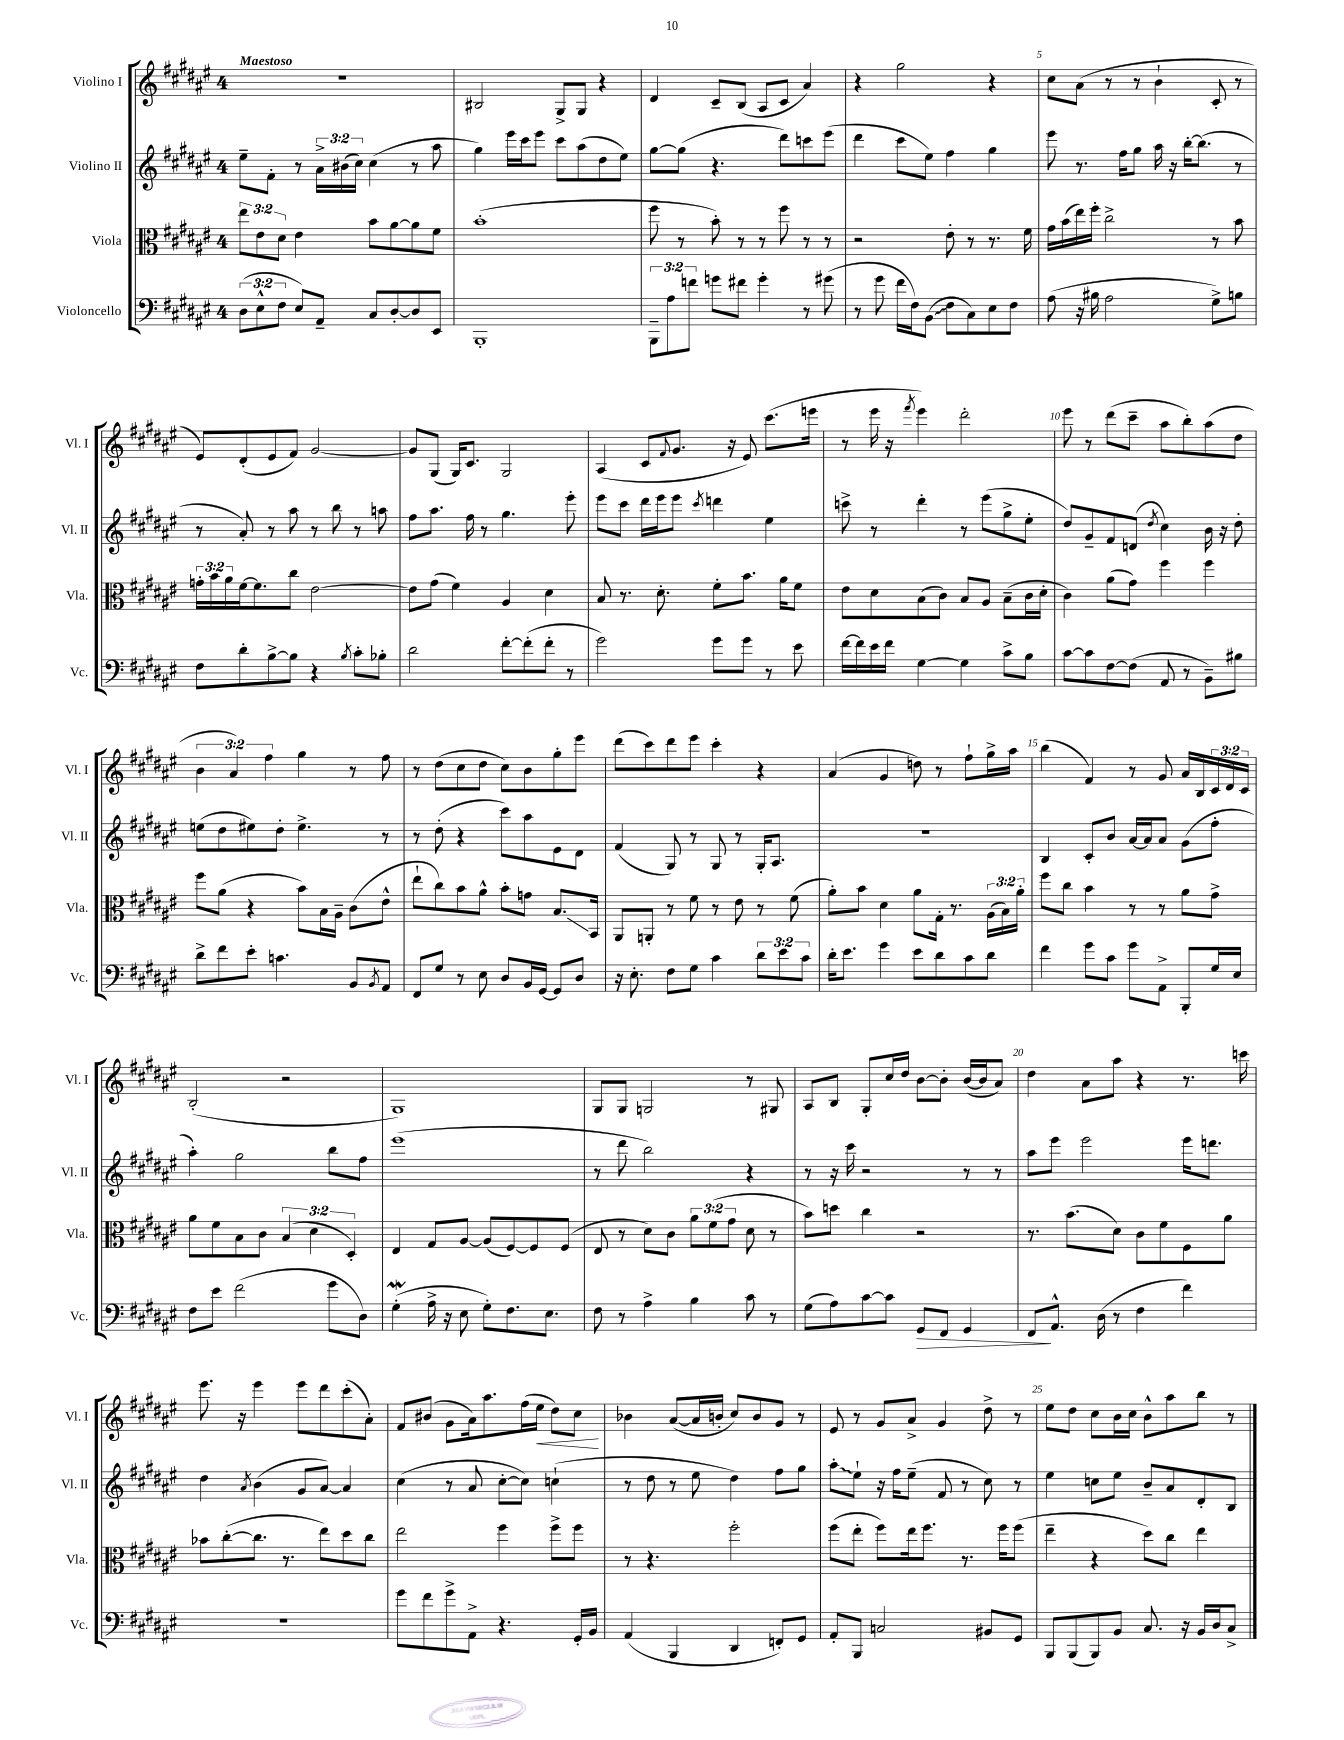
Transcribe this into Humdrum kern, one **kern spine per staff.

**kern	**kern	**kern	**kern
*staff4	*staff3	*staff2	*staff1
*clefF4	*clefC3	*clefG2	*clefG2
*k[f#c#g#d#a#e#]	*k[f#c#g#d#a#e#]	*k[f#c#g#d#a#e#]	*k[f#c#g#d#a#e#]
*M4/4	*M4/4	*M4/4	*M4/4
(12D#\L	12ee#\L	8ee#~\L	1r
12E#^^\	12e#\	.	.
.	.	8f#'\J	.
12F#\J	12d#\J	.	.
8E#/L)	4e#\	8r	.
8AA#~/J	.	24a#^\LL	.
.	.	(24b#\	.
.	.	24cc#\JJ)	.
8C#/L	8b\L	(4cc#\	.
[8D#'/	[8a#\	.	.
8D#/]	8a#\]	8r	.
8EE#/J	8f#\J	8aa#\	.
=	=	=	=
1BBB'	(1b'	4gg#\)	2B#/
.	.	16eee#\LL	.
.	.	16ccc#\J	.
.	.	8eee#\J	.
.	.	8ccc#\L	8G#^/L
.	.	(8aa#\	8G#/J
.	.	8dd#\	4r
.	.	8ee#\J)	.
=	=	=	=
12BBB~\L	8ff#\	[8gg#\L	4d#/
12A#\	.	.	.
.	8r	(8gg#\]J	.
12f\J	.	.	.
8g\L	8b'\)	4.r	8c#~/L
8f#\J	8r	.	(8B/J
4g'\	8r	.	8A#/L
.	8ff#\	8ddd#\L)	8c#/J
8r	8r	8ccc\	4a#/)
(8g#\	8r	(8eee#\J	.
=	=	=	=
8r	2r	4ddd#\	4r
8g#\	.	.	.
16f#\LL	.	8ccc#\L	2gg#\
16F#\J)	.	.	.
(8BB\J	.	8ee#\J)	.
8F#\L	8e#'\	4ff#\	.
8C#\)	8r	.	.
8E#\	8.r	4gg#\	4r
8F#\J	.	.	.
.	16f#\	.	.
=	=	=	=
(8A#\	16g#\LL	8eee#\	8cc#\L
.	(16b\	.	.
16r	16ee#\)	8.r	(8a#\J
16B#\	16ff#'\JJ	.	.
2A#\	2cc#^\	.	8r
.	.	16ff#\LK	.
.	.	8gg#\J	8r
.	.	16aa#\	4b`\
.	.	16r	.
.	.	[16bb'\LK	.
.	.	(8.bb\]J	.
8G#^\L)	8r	.	8c#'/
8B\J	8b\	8r	8r
=	=	=	=
8F#\L	24g'\LL	8r	8e#/L)
.	24b\	.	.
.	24a#\	.	.
8d#'\	[16f#\J	8a#'/)	(8d#'/
.	8.f#\]	.	.
[8B^\	.	8r	8e#/
8B\]J	8cc#\J	8aa#\	8f#/J)
4r	[2e#\	8r	[2g#/
.	.	8bb\	.
8qB/	.	.	.
8c#'\L	.	8r	.
8B-'\J	.	8aa\	.
=	=	=	=
2d#\	8e#\]L	8ff#\L	8g#/]L
.	(8g#\J	8.aa#\J	(8G#/J
.	4f#\)	.	16G#/LK)
.	.	16ff#\	8.c#/J
.	.	8r	.
[8f#'\L	4A#/	4.gg#\	2G#/
(8f#'\]	.	.	.
8f#'\J	4d#\	.	.
8r	.	8eee#'\	.
=	=	=	=
2g#\)	8B/	8eee#\L	(4A#/
.	8.r	8ccc#\J	.
.	.	16ddd#\LL	8c#/L
.	8.d#'\	16eee#\J	.
.	.	.	8qqf#/
.	.	8eee#\J	8.g#/J
.	.	8qccc#/	.
8g#\L	8f#'\L	4ddd\	.
.	.	.	16r
8g#\J	8.b\J	.	8e#/)
8r	.	4ee#\	(8.ccc#\L
.	16a#\LK	.	.
8e#\	8f#\J	.	.
.	.	.	16eee\Jk
=	=	=	=
[16f#\LL	8e#\L	8ccc^\	8r
16f#\]	.	.	.
16e#\	8d#\	8r	16eee#\
16f#\JJ	.	.	16r
.	.	.	8qfff#/
[4G#\	(8B\	4ddd#'\	4eee#\)
.	8c#\J)	.	.
4G#\]	8B/L	8r	2ddd#'\
.	8A#/J	(8eee#\L	.
8c#^\L	(8B~\L	8gg#^\	.
8B\J	16c#\L	8ee#'\J	.
.	16d#'\JJ	.	.
=	=	=	=
[8c#\L	4c#\)	8dd#/L)	8eee#\
8c#\]	.	8g#~/	8r
[8F#\	(8a#\L	8f#/	(8ddd#\L
(8F#\]J	8g#\J)	(8d/J	8ccc#~\J
.	.	8qdd#/	.
8AA#/	4ff#\	4cc#\)	8aa#\L
8r	.	.	8bb'\)
8BB~\L)	4ff#\	16b\	(8aa#\
.	.	16r	.
8B#\J	.	8dd#'\	8dd#\J
=	=	=	=
8d#^\L	8ff#\L	(8ee\L	6b\
8f#\	(8a#\J	8dd#\	.
.	.	.	6a#/)
8e#'\J	4r	8ee#\)	.
.	.	.	6ff#\
4.c\	.	8dd#'\J	.
.	8b\L)	4.ee#^\	4gg#\
.	16B\L	.	.
.	16A#~\JJ	.	.
8BB/L	(8c#\L	.	8r
8qBB/	.	.	.
8AA#/J	8e#^^\J	8r	8ff#\
=	=	=	=
8FF#/L	8ee#`\L	8r	8r
8G#/J	8cc#\)	(8dd#'\	(8dd#\L
8r	8b\	4r	8cc#\
8E#\	8a#^^\J	.	8dd#\J
8D#/L	8b'\L	8ccc#\L)	8cc#\L)
16BB/L	8g\J	8aa#\	8b\
[16GG#/JJ	.	.	.
8GG#/]L	8.B/L	8e#\	8gg#'\
8D#/J	.	8d#\J	8eee#\J
.	16BB/Jk	.	.
=	=	=	=
16r	8AA#/L	(4f#/	(8ddd#\L
8.E#'\	.	.	.
.	8AA'/J	.	8ccc#\)
8F#\L	8r	8G#/)	8ddd#\
8G#\J	8f#\	8r	8eee#\J
4c#\	8r	8G#/	4ccc#'\
.	8e#\	8r	.
12d#\L	8r	16G#'/LK	4r
.	.	8.A#/J	.
12e#\	.	.	.
.	(8f#\	.	.
12c#\J	.	.	.
=	=	=	=
16d#'\LK	8a#'\L)	1r	(4a#/
8.e#\J	.	.	.
.	8b\J	.	.
4g#\	4d#\	.	4g#/
8e#\L	8a#\L	.	8dd\)
8d#\	16G#'\Jk	.	8r
.	8.r	.	.
8c#\	.	.	8ff#`\L
8d#\J	(24A#\LL	.	16gg#^\L
.	24B\)	.	.
.	.	.	16aa#\JJ
.	24a#'\JJ	.	.
=	=	=	=
4f#\	8ff#\L	4B/	(4bb\
.	8cc#\J	.	.
8g#\L	4b\	8c#'/L	4f#/)
8c#\J	.	8b/J	.
8g#\L	8r	[16a#/LL	8r
.	.	16a#/]J	.
8AA#^\J	8r	8a#/J	8g#/
8BBB'/L	8a#\L	(8g#\L	16a#/LL
.	.	.	16B/
16G#/L	8g#^\J	8ff#'\J	24c#/
.	.	.	24d#/
16E#/JJ	.	.	.
.	.	.	24c#/JJ
=	=	=	=
8F#\L	8a#\L	4aa#'\)	(2B'/
8e#\J	8f#\	.	.
(2f#\	8B\	2gg#\	.
.	8c#\J	.	.
.	(6B/	.	2r
.	6d#\	.	.
8g#\L	.	8bb\L	.
.	6D#'/)	.	.
8D#\J)	.	8ff#\J	.
=	=	=	=
(4G#'\	4E#/	(1eee#	1G#)
16A#^\	8G#/L	.	.
16r	.	.	.
8E#\	[8A#/J	.	.
8G#'\L)	(8A#/]L	.	.
8.F#\	[8F#/)	.	.
.	8F#/]	.	.
8.E#\J	.	.	.
.	(8F#/J	.	.
=	=	=	=
8F#\	8E#/	8r	8G#/L
8r	8r	8ddd#\	8G#/J
4A#^\	8d#\L)	2bb\)	2G/
.	8c#\J	.	.
4B\	12a#\L	.	.
.	(12f#\	.	.
.	12g#\J	.	.
8c#\	8d#\	4r	8r
8r	8r	.	8G#/
=	=	=	=
(8G#\L	8b\L)	8r	8A#/L
8A#\)	8dd\J	16r	8B/J
.	.	16ccc#\	.
[8c#\	4cc#\	2r	8G#'/L
8c#\]J	.	.	16cc#/L
.	.	.	16dd#/JJ
8GG#/L	2r	.	[8b\L
8FF#/J	.	.	8b'\]J
4GG#/	.	8r	([16b/LL
.	.	.	16b/]J
.	.	8r	8a#/J)
=	=	=	=
8FF#/L	8.r	8aa#\L	4dd#\
8.AA#^^/J	.	8eee#\J	.
.	(8.b\L	.	.
.	.	2eee#\	8a#\L
(16D#\	.	.	.
8r	8d#\J)	.	8aa#\J
4F#\	8c#\L	.	4r
.	8f#\	.	.
4f#\)	8F#\	16eee#\LK	8.r
.	.	8.ddd\J	.
.	8a#\J	.	.
.	.	.	16ccc\
=	=	=	=
1r	8b-\L	4dd#\	8.eee#\
.	([8cc#'\	.	.
.	.	.	16r
.	.	8qa#/	.
.	8.cc#\]J	(4b\	4eee#\
.	8.r	.	.
.	.	8g#/L	8eee#\L
.	8ee#\L)	[8a#/J)	8ddd#\
.	8dd#\	4a#/]	(8ccc#'\
.	8cc#\J	.	8a#'\J)
=	=	=	=
8g#\L	2ee#\	(4cc#\	8f#/L
8f#\	.	.	(8b#/J
8g#^\	.	8r	8g#\L
8AA#^\J	.	8a#/	16a#\k)
.	.	.	8.aa#\
4.r	4ff#\	[8cc#'\L	.
.	.	8cc#\]J)	(16ff#\L
.	.	.	16ee#\JJ
.	8ff#^\L	(4cc`\	8dd#\L)
16GG#'/LL	8ff#\J	.	8cc#\J
16BB/JJ	.	.	.
=	=	=	=
(4AA#/	8r	8r	4b-\
.	4.r	8dd#\	.
4BBB/	.	8r	([8a#/L
.	.	8ee#\	16a#/]L
.	.	.	16b'/JJ
4DD#/	2ff#'\	4dd#\)	8cc#/L)
.	.	.	8b/
8FF'/L)	.	8ff#\L	8g#/J
8GG#/J	.	8gg#\J	8r
=	=	=	=
8AA#'/L	(8ff#\L	8aa#'\L	8e#/
8BBB/J	8ee#'\J	8ee#`\J	8r
2C/	8ff#\L)	16r	8g#/L
.	.	16ff#\LK	.
.	16ee#\k	(8ee#~\J	8a#^/J
.	8.ff#\J	.	.
.	.	8f#/	4g#/
.	8.r	8r	.
8BB#/L	.	8cc#\)	8dd#^\
.	16ff#\LK	.	.
8GG#/J	(8ff#\J	8r	8r
=	=	=	=
8BBB/L	4ee#~\	4ee#\	8ee#\L
(8BBB/	.	.	8dd#\J
8BBB/)	4r	8cc\L	8cc#\L
8BB/J	.	8ee#\J	16b\L
.	.	.	16cc#\JJ
8.C#/	8dd#\L)	8b~/L	8b^^\L
.	8cc#\J	8a#/	8aa#\
16r	.	.	.
16BB/LL	4ee#\	8d#'/	8bb\J
16D#/J	.	.	.
8C#^/J	.	8B/J	8r
==	==	==	==
*-	*-	*-	*-
